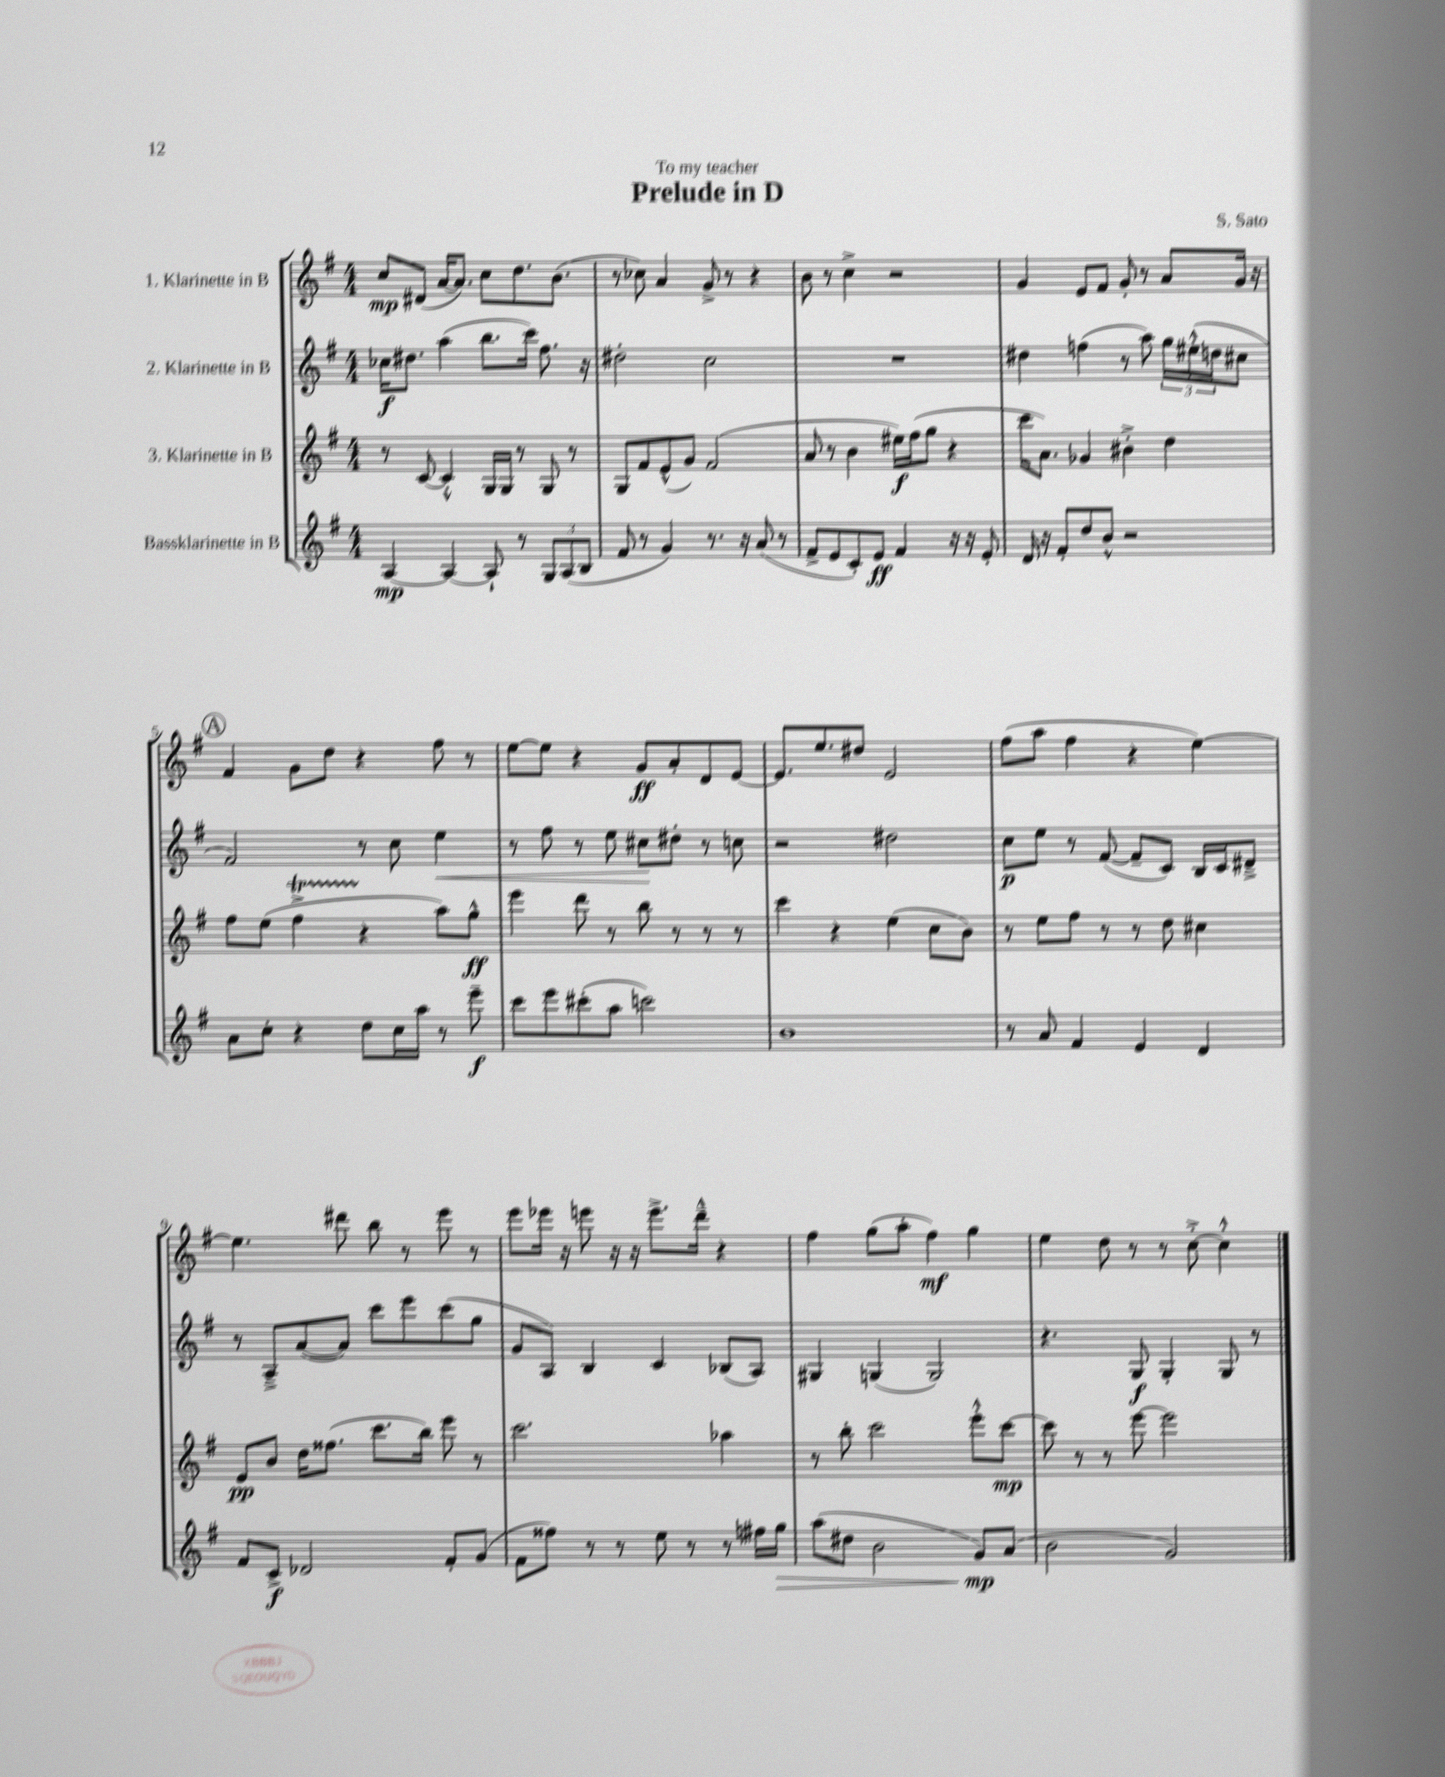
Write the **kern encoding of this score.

**kern	**kern	**kern	**kern
*staff4	*staff3	*staff2	*staff1
*clefG2	*clefG2	*clefG2	*clefG2
*k[f#]	*k[f#]	*k[f#]	*k[f#]
*M4/4	*M4/4	*M4/4	*M4/4
[4A/	8r	16cc-\LK	8cc/L
.	.	8.dd#\J	.
.	[8c/	.	(8d#/J
4A/_	4c'^^/]	(4aa\	[16a/LK
.	.	.	8.a/]J)
8A`/]	16G/LL	8.bb\L	8cc\L
.	16G/JJ	.	.
8r	8r	.	8.dd\
.	.	16ccc\Jk)	.
12G/L	8G/	8.ff#\	.
.	.	.	(8.b\J
(12A/	.	.	.
.	8r	.	.
12B/J	.	.	.
.	.	16r	.
=	=	=	=
8f#/	8G/L	2dd#'\	8r
8r	8f#/	.	8cc-\)
4g/)	(8e^^/	.	4a/
.	8g/J)	.	.
8.r	(2f#/	2cc\	8g^/
.	.	.	8r
16r	.	.	.
(8a/	.	.	4r
8r	.	.	.
=	=	=	=
8f#^/L	8a/	1r	8b\
8e/	8r	.	8r
8c'/)	4b\	.	4cc^\
8e/J	.	.	.
4f#/	16ee#\LL)	.	2r
.	(16ff#\J	.	.
.	8gg\J	.	.
16r	4r	.	.
16r	.	.	.
8e'/	.	.	.
=	=	=	=
16d/	16ccc\LK	4dd#\	4g/
16r	8.a\J)	.	.
8f#'/L	.	.	.
8dd/	4g-/	(4ff\	8e/L
8b^^/J	.	.	8f#/J
2r	4b#'^\	8r	8g'/
.	.	8aa\)	8r
.	4dd\	24gg\LL	8a/L
.	.	(24ee#'^^\	.
.	.	24dd\J	.
.	.	8cc#\J	16g/Jk
.	.	.	16r
=	=	=	=
8a\L	8ff#\L	2f#/)	4f#/
8cc'\J	(8ee\J	.	.
4r	4ff#^\	.	8g\L
.	.	.	8dd\J
8dd\L	4r	8r	4r
16cc\L	.	8cc\	.
16aa\JJ	.	.	.
8r	8aa\L)	4ee\	8ff#\
8eee~\	8gg^^\J	.	8r
=	=	=	=
8ccc\L	4eee\	8r	[8ee\L
8eee\	.	8ff#\	8ee\]J
(8ccc#'\	8ddd\	8r	4r
8aa\J	8r	8ee\	.
2ccc\)	8bb\	8cc#\L	8g/L
.	8r	8dd#'\J	8a'/
.	8r	8r	8d/
.	8r	8cc\	[8e/J
=	=	=	=
1b	4ccc\	2r	8.e/]L
.	.	.	8.ee/
.	4r	.	.
.	.	.	8dd#/J
.	(4ee\	2dd#\	2e/
.	8cc\L	.	.
.	8b\J)	.	.
=	=	=	=
8r	8r	8cc\L	(8ff#\L
8a/	8ee\L	8ee\J	8aa\J
4f#/	8ff#\J	8r	4ff#\
.	8r	([8f#/	.
4e/	8r	8f#~/]L	4r
.	8dd\	8c/J)	.
4d/	4cc#\	16B/LL	[4ee\)
.	.	16c/J	.
.	.	8d#~^/J	.
=	=	=	=
8f#/L	8e/L	8r	4.ee\]
8c^/J	8b/J	8A~^/L	.
2d-/	16dd\LK	([8a/	.
.	(8.ff##\J	.	.
.	.	8a/]J)	8ddd#\
.	8.ccc\L	8ccc\L	8bb\
.	.	8eee\	8r
.	16bb\Jk)	.	.
8f#'/L	8eee\	(8ccc\	8eee\
(8g/J	8r	8gg\J	8r
=	=	=	=
8f#\L	2.ccc\	8g/L	8eee\L
8ff##\J)	.	8A/J)	16eee-\Jk
.	.	.	16r
8r	.	4B/	8eee\
8r	.	.	16r
.	.	.	16r
8ee\	.	4c/	8.eee^\L
8r	.	.	.
.	.	.	16ddd~^^\Jk
8r	4aa-\	(8B-/L	4r
16ff#\LL	.	8A/J)	.
16gg\JJ	.	.	.
=	=	=	=
(8aa\L	8r	4G#/	4ff#\
8dd#\J	8bb'\	.	.
2b\	2ccc\	(4G/	(8gg\L
.	.	.	8aa'\J
.	.	2G/)	4ff#\)
8g/L)	8eee'^^\L	.	4gg\
(8a/J	[8ccc\J	.	.
=	=	=	=
2b\	8ccc\]	4.r	4ee\
.	8r	.	.
.	8r	.	8dd\
.	[8eee\	8G/	8r
2g/)	2eee\]	4G'/	8r
.	.	.	[8cc'^\
.	.	8G/	4cc'^^\]
.	.	8r	.
==	==	==	==
*-	*-	*-	*-
